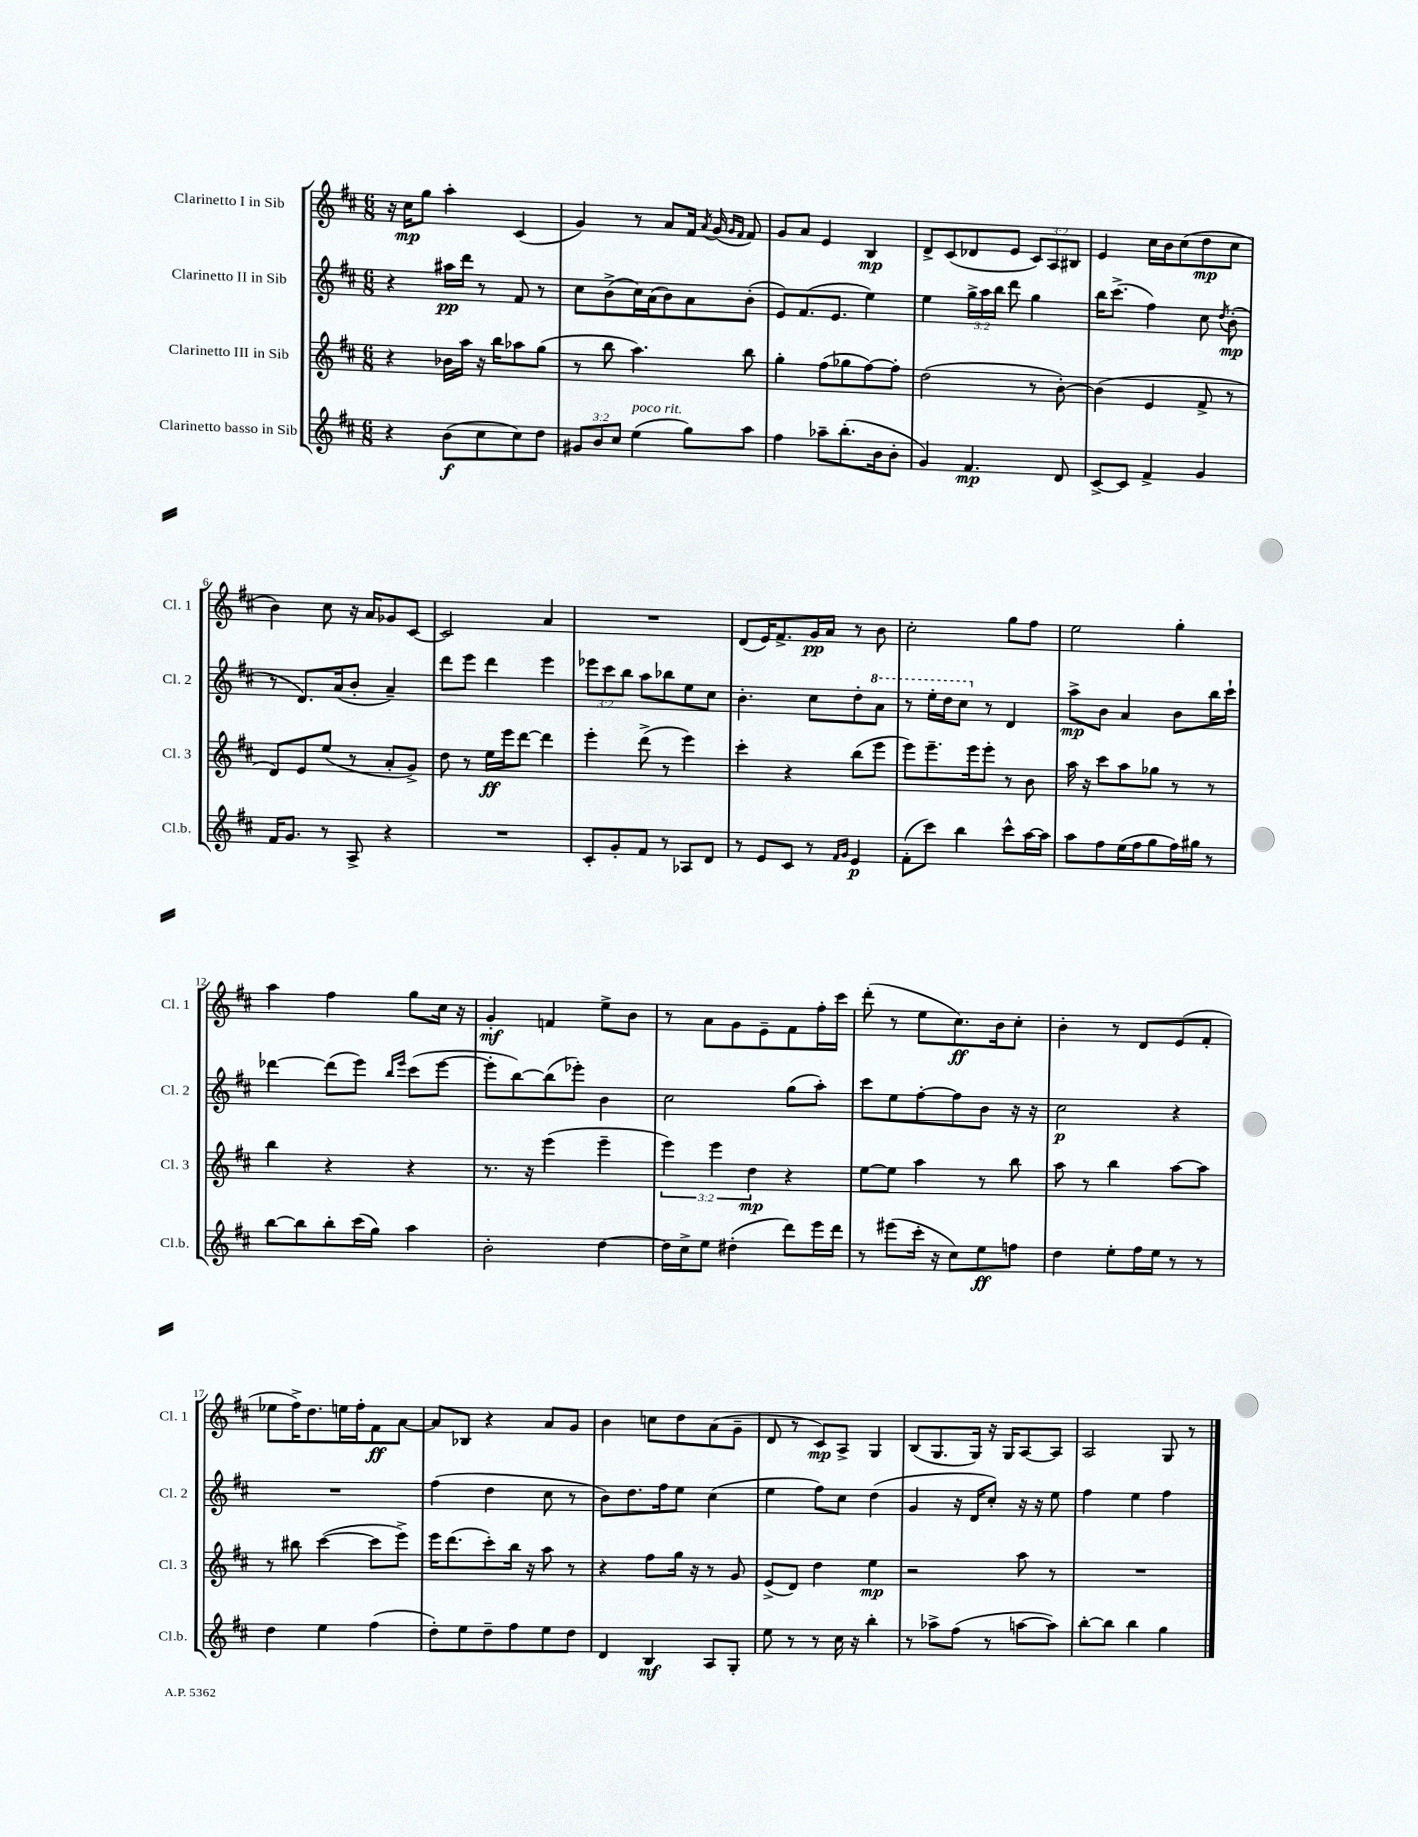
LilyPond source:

<<
\new StaffGroup <<
\new Staff = "s0" \with { instrumentName = "Clarinetto I in Sib" shortInstrumentName = "Cl. 1" } {
    \clef treble \key d \major \numericTimeSignature \time 6/8 \override Staff.TupletNumber.text = #tuplet-number::calc-fraction-text
    \autoBeamOff r16 cis''16[\mp g''8] a''4-. cis'4( |
    g'4) r8 a'8[ fis'16] \acciaccatura { a'8 } g'16( \grace { g'16[ fis'16] } fis'8) |
    g'8[ a'8] e'4 b4\mp |
    d'8[-> cis'8( des'8 e'8] \tuplet 3/2 { cis'8[) a8 bis8] } |
    e'4 cis''16[ b'16 cis''8( d''8\mp cis''8] |
    b'4) cis''8 r16 a'16[ ges'8 cis'8]~ |
    cis'2 a'4 |
    R2. |
    d'8[( e'16) fis'8.-> g'16\pp a'16] r8 b'8 |
    cis''2-. g''8[ fis''8] |
    e''2 g''4-. |
    a''4 fis''4 g''8[ cis''16] r16 |
    g'4-.\mf f'4 e''8[-> b'8] |
    r8 a'8[ g'8 e'8-- fis'8 fis''16-. cis'''16] |
    d'''8-.( r8 e''8[ cis''8.\ff) b'16 cis''8]-. |
    b'4-. r8 d'8[ e'8( fis'8]-. |
    ees''8[ fis''16->) d''8. e''16 fis''16-. fis'8\ff a'8]~ |
    a'8[ bes8] r4 a'8[ g'8] |
    b'4 c''8[ d''8 a'8( g'8]-- |
    d'8 r8 cis'8[\mp) a8]-> g4 |
    b8[( g8. g16]) r16 g16[ a8~ a8] |
    a2 g8 r8 \bar "|." |
}
\new Staff = "s1" \with { instrumentName = "Clarinetto II in Sib" shortInstrumentName = "Cl. 2" } {
    \clef treble \key d \major \numericTimeSignature \time 6/8 \override Staff.TupletNumber.text = #tuplet-number::calc-fraction-text
    \autoBeamOff r4 ais''16[\pp d'''16] r8 fis'8 r8 |
    cis''8[ b'8->( cis''16) a'16( b'8) a'8 b'8]-.( |
    e'8[) fis'8.( e'8.] e''4) |
    e''4 \tuplet 3/2 { g''16[-> a''16 b''16] } d'''8 g''4 |
    b''16[ cis'''8.]->( fis''4) cis''8 \acciaccatura { d''8 } b'8-.\mp( |
    r8 d'8.[) a'16( b'8]-. a'4--) |
    d'''8[ e'''8] d'''4 e'''4 |
    \tuplet 3/2 { ees'''8[ cis'''8 b''8] } a''8[ bes''8 e''8 cis''8] |
    b'4.-. cis''8[ d''8-. \ottava #1 a''8] |
    r8 e'''16[-. d'''16 cis'''8] \ottava #0 r8 d'4 |
    a''8[->\mp b'8] a'4 b'8[ b''16 cis'''16]-! |
    des'''4~ des'''8[( e'''8]) \grace { b''16[ e'''16] } cis'''8[( e'''8]~ |
    e'''8[-. b''8~) b''8( ees'''8]-.) b'4 |
    cis''2 g''8[( a''8]-.) |
    cis'''8[ e''8 fis''8~-. fis''8 b'8] r16 r16 |
    cis''2\p r4 |
    R2. |
    fis''4( d''4 cis''8 r8 |
    b'8[) d''8. fis''16 e''8] cis''4( |
    e''4 fis''8[) cis''8] d''4( |
    g'4 r16 d'16[ cis''8]-.) r16 r16 e''8 |
    fis''4 e''4 fis''4 \bar "|." |
}
\new Staff = "s2" \with { instrumentName = "Clarinetto III in Sib" shortInstrumentName = "Cl. 3" } {
    \clef treble \key d \major \numericTimeSignature \time 6/8 \override Staff.TupletNumber.text = #tuplet-number::calc-fraction-text
    \autoBeamOff r4 bes'16[ a''16] r16 b''16[ aes''8 g''8]( |
    r8 b''8 a''4.) b''8 |
    g''4-. fis''8[( ges''8 fis''8~) fis''8]-. |
    d''2( r8 b'8~-.) |
    b'4( e'4 fis'8-> r8 |
    d'8[) e'8 e''8]( r8 a'8[-. g'8]->) |
    d''8 r8 e''16[\ff e'''16 d'''8]~ d'''4 |
    e'''4-. d'''8->( r8 e'''4) |
    cis'''4-. r4 b''8[( e'''8] |
    e'''8[) e'''8.-- e'''16 e'''8]-. r8 b'8 |
    a''16 r16 cis'''8[ a''8 ges''8] r8 r8 |
    b''4 r4 r4 |
    r8. r16 e'''4( e'''4-- |
    \tuplet 3/2 { e'''4) e'''4 d''4\mp } r4 |
    e''8[~ e''8] a''4 r8 b''8 |
    a''8 r8 b''4 a''8[~ a''8] |
    r8 bis''8 cis'''4~( cis'''8[ e'''8]->) |
    e'''16[ d'''8.( cis'''8-.) b''16] r16 a''8 r8 |
    r4 fis''8[ g''16] r16 r8 g'8 |
    e'8[->( d'8]) d''4 e''4\mp |
    r2 a''8 r8 |
    R2. \bar "|." |
}
\new Staff = "s3" \with { instrumentName = "Clarinetto basso in Sib" shortInstrumentName = "Cl.b." } {
    \clef treble \key d \major \numericTimeSignature \time 6/8 \override Staff.TupletNumber.text = #tuplet-number::calc-fraction-text
    \autoBeamOff r4 b'8[\f( cis''8 cis''8) d''8] |
    \tuplet 3/2 { gis'8[ b'8 cis''8] } e''4^\markup { \italic "poco rit." }( g''8[) a''8] |
    fis''4 aes''8[-- b''8.-.( b'16 b'8]-. |
    g'4) fis'4.\mp d'8 |
    cis'8[~-> cis'8] fis'4-> g'4 |
    fis'16[ g'8.] r8 a8-> r4 |
    R2. |
    cis'8[-. g'8-. fis'8] r8 aes8[ d'8] |
    r8 e'8[ cis'8] r8 \grace { fis'16[ g'16] } e'4\p |
    fis'8[-.( cis'''8]) b''4 cis'''8[-^ a''16~ a''16] |
    a''8[ fis''8 e''16( fis''16 g''8 fis''16) gis''16] r8 |
    b''8[~ b''8 b''8-. cis'''16( g''16]) a''4 |
    b'2-. d''4~ |
    d''16[ cis''16-> e''8] dis''4-.( d'''8[) e'''16 d'''16] |
    r8 eis'''8[( cis'''16]-. r16 cis''8[) e''8\ff f''8] |
    d''4 e''8[-. fis''16 e''16] r8 r8 |
    d''4 e''4 fis''4( |
    d''8[-.) e''8 d''8-- fis''8 e''8 d''8] |
    d'4 b4\mf a8[ g8]-. |
    e''8 r8 r8 cis''16 r16 b''4-. |
    r8 aes''8[-> fis''8]( r8 a''8[~ a''8]) |
    b''8[~-. b''8] b''4 g''4 \bar "|." |
}
>>
>>
